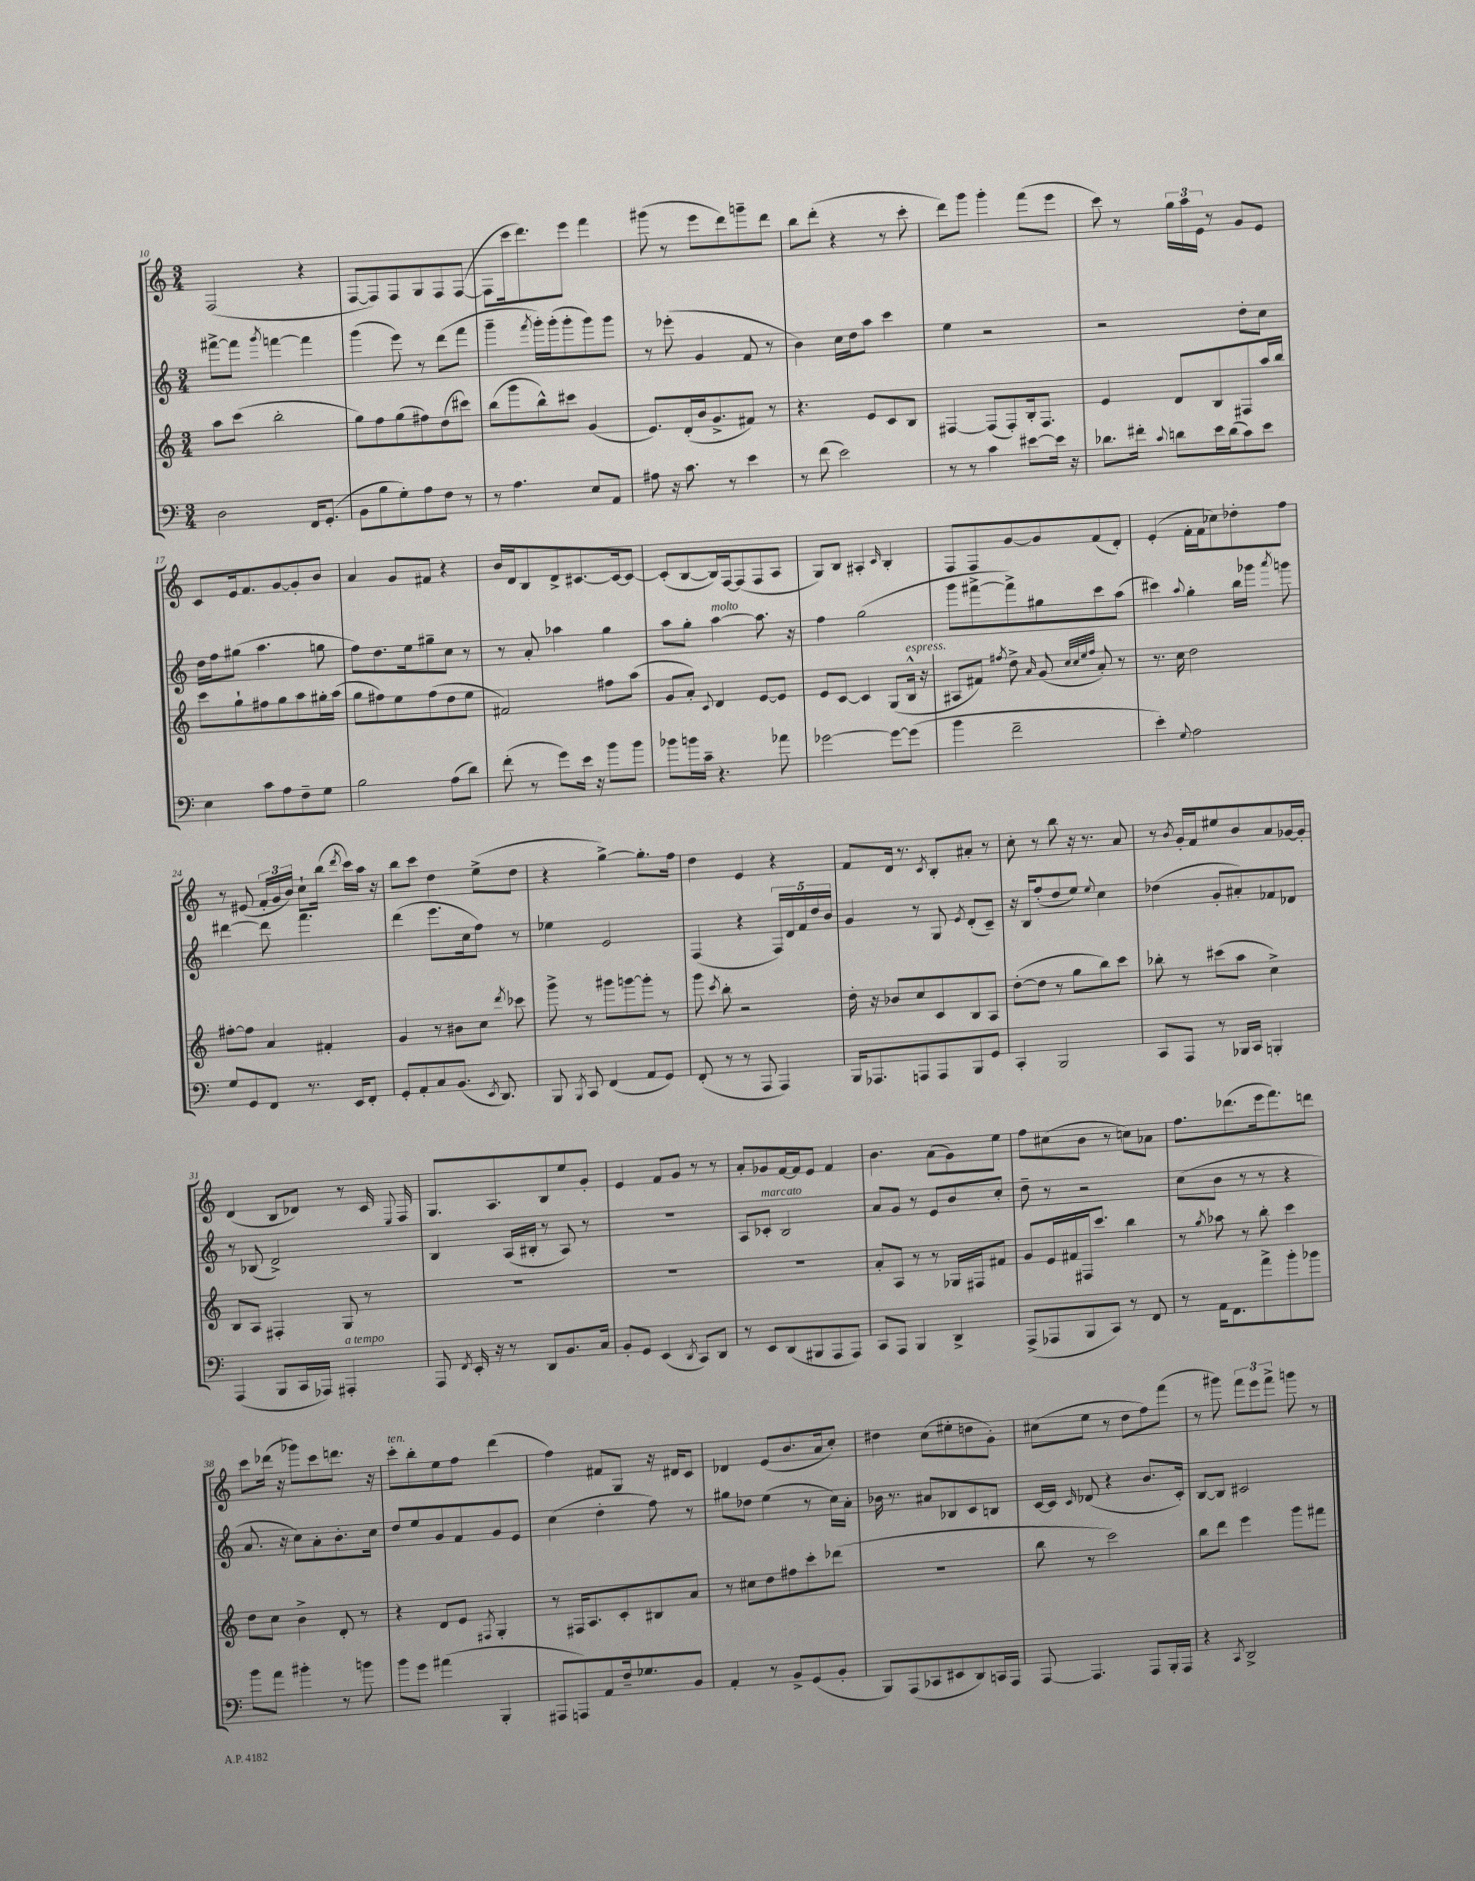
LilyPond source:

<<
\new StaffGroup <<
\new Staff = "s0" {
    \clef treble \key c \major \numericTimeSignature \time 3/4
    \autoBeamOff f2( r4 |
    f8[~ f8) f8 g8 f8 f8]~( |
    f8[ c'''16 d'''8.) e'''8] f'''4 |
    gis'''8( r8 e'''8[ d'''8) g'''8-- d'''8] |
    b''8[ d'''8]-.( r4 r8 c'''8-. |
    d'''8[) g'''8] g'''4-. f'''8[( e'''8] |
    c'''8) r8 \tuplet 3/2 { g''16[ a''16 e'16] } r8 g'8[ e'8] |
    c'8[ e'16 f'8. g'8~ g'8-. b'8] |
    a'4 g'8[ fis'8] r4 |
    b'16[ d'16 b8 d'8-> cis'8.~ cis'16~ cis'8]~ |
    cis'8[-.( b8~ b16) f16~ f8( f8 a8] |
    g8[) b8] ais4-. \grace { c'16 } b4-. |
    f8[ f8 g'8~ g'8 f'8( d'8]-.) |
    e'4-.( f'16[-. f'16 ces''8) des''8-. f''8] |
    r8 eis'8( \tuplet 3/2 { f'16[-. g'16 b'16]) } c''8[-! b''16]( \acciaccatura { d'''8 } c'''16[) a''16] r16 |
    b''8[ c'''8] d''4 e''8[->( d''8] |
    r4 g''4~->) g''8.[-. f''16] |
    d''4 e'4 r4 |
    f'8[ d'16] r8. \acciaccatura { c'8 } b8[-. ais'8]-. r8 |
    c''8-. r8 b''8 r16 r8. a'8 |
    r8 \acciaccatura { b'8 } g'16[-. f'16 eis''8 b'8 a'8 ges'16~ ges'16]-. |
    d'4( b8[ des'8]) r8 c'16 \appoggiatura { e8 } f16 |
    g8.[ a8. b8 e''8 g'8]-. |
    e'4 f'8[ g'8] r8 r8 |
    a'8[-. ges'8 f'16~ f'16 e'8] f'4 |
    b'4. a'8[( g'8) e''8] |
    f''8[ cis''8( b'8] r8 c''8[) aes'8] |
    f''8.[ des'''8.( e'''16 f'''8.) d'''8] |
    c'''8[ des'''16]( r16 ges'''8[) c'''8 d'''8.] r16 |
    c'''8[-.^\markup { \italic "ten." } b''8-. e''8 f''8] d'''4( |
    f''4) fis'8[ g8] r16 dis'16[ c'8] |
    des'4 e'8[( b'8. a'16 c''8]-.) |
    dis''4 c''8[( eis''8-. d''8 g'8]-.) |
    cis''8[( e''8] r8 d''8[ f''8) f'''8]( |
    r8 gis'''8) \tuplet 3/2 { f'''8[ e'''8 f'''8]-> } g'''8 r8 \bar "|." |
}
\new Staff = "s1" {
    \clef treble \key c \major \numericTimeSignature \time 3/4
    \autoBeamOff fis'''8[~-> fis'''8] \acciaccatura { g'''8 } f'''4~ f'''4 |
    g'''4( e'''8) r8 d'''8[( f'''8] |
    g'''4-- \acciaccatura { f'''8 } g'''16[-.) g'''16-.( g'''8-. g'''8) g'''8] |
    r8 ees'''8-.( g'4 f'8 r8 |
    b'4) c''16[ d''16 a''8] c'''4 |
    e''4 r2 |
    r2 d''8[-. c''8] |
    d''16[ f''16 gis''8]( a''4. g''8 |
    f''8[) d''8. e''16 gis''8-- c''8] r8 |
    r8 a'8-. aes''4 g''4 |
    a''8[ g''8]-. a''4~^\markup { \italic "molto" } a''8. r16 |
    f''4 g''2( |
    g'''8[ fis'''8~-> fis'''8->) gis''8 c'''8 a''8]( |
    cis'''4) \appoggiatura { a''8 } g''4-. b''16[ ges'''16] \acciaccatura { a'''8 } g'''8 |
    dis'''4~ dis'''8 f'''4. |
    d'''4( e'''8.[ c''16 f''8]) r8 |
    ees''4 e'2 |
    f4( r4 \tuplet 5/4 { f16[) d'16 f'16 d''16 b'16] } |
    g'4 r8 g8 \acciaccatura { e'8 } d'8[-.( c'8]--) |
    r16 b16[ f''8-.( d''8 e''8]) \appoggiatura { e''8 } c''4 |
    des''4( g'8[-. ais'8-.) fes'8 des'8] |
    r8 bes8( d'2->) |
    b4 a16[( bis16]-. r8 a8) r8 |
    R2. |
    a8[ ces'8]-.^\markup { \italic "marcato" } b2 |
    a'8[ g'8] r8 e'8[ b'8 c''8]-. |
    d''8-- r8 r2 |
    c''8[( b'8] r8 r8 r4 |
    a'8. r16 c''8[) a'8-. b'8.-. c''16] |
    d''8[ e''8 g'8 f'8 g'8 e'8] |
    c''4( d''4-. f''8) r8 |
    gis''8[ des''8] e''4( r8 c''16[) a'16]-. |
    bes'16 r8. ais'8[ bes8 c'8 b8] |
    c'16[~ c'16] \grace { c'16 } des'8( r4 b'8.[ c'16]-.) |
    b8[~ b8] cis'2 \bar "|." |
}
\new Staff = "s2" {
    \clef treble \key c \major \numericTimeSignature \time 3/4
    \autoBeamOff a''8[ c'''8]( b''2-. |
    g''8[) f''8 g''8( fis''8) d''8( cis'''8]) |
    b''8[( g'''8 b''8-^) cis'''8] g'4( |
    e'8.[) d'16-.( b'16 g'8.-> fis'8]) r8 |
    r4. e'8[ c'8 b8] |
    fis4~ fis8[( fis8-.) b16-. fis8.] |
    e'4 d'8[ b8 fis8 a''16 b''16] |
    c'''8[ g''8-! fis''8 g''8 a''8 gis''16-. a''16]( |
    g''8[ fis''8) e''8 fis''8( d''8 e''8] |
    fis'2) fis''8[ a''8]( |
    g'8[ a'8]-.) \appoggiatura { c'8 } d'4 e'8[~ e'8] |
    e'8[ c'8]~ c'4 g8[( b16]-^^\markup { \italic "espress." } r16 |
    ais8[ fis'8]) \acciaccatura { fis''8 } d''8-> \grace { a'16 } g'8( \grace { c''32[ c''32 e''32 fis''32] } a'8-.) r8 |
    r8. c''16 d''2 |
    fis''8[~-. fis''8] a'4 fis'4-. |
    g'4 r8 bis'8[ c''8] \acciaccatura { d'''8 } ces'''8 |
    g'''8-> r8 gis'''8[ g'''8~ g'''8]-. r8 |
    g'''8 \acciaccatura { c'''8 } b''8-. r2 |
    d''16-. r16 bes'8[ c''8 c'8 b8 a8] |
    d''8[~-.( d''8] r8 g''8[ b''8) c'''8] |
    bes''8-. r8 cis'''8[( a''8] c''4->) |
    b8[ a8] fis4-. g8 r8 |
    R2. |
    R2. |
    R2. |
    a'8[-. a8] r8 r8 ges16[ fis16 fis'8] |
    g'8[ e'16 fis'16 fis16 c'''8.] b''4 |
    r8 \acciaccatura { g''8 } aes''8 r8 b''8-. c'''4 |
    d''8[ c''8] b'4-> d'8-. r8 |
    r4 d'8[ e'8] \acciaccatura { fis8 } g4-. |
    r8 fis16[ a8. c'8-. bis8 a'8] |
    r8 cis''8[ d''8 fis''8 c'''8-. des'''8]( |
    R2. |
    b''8 r8 c'''2) |
    b''8[ d'''8] e'''4 g'''8[ fis'''8] \bar "|." |
}
\new Staff = "s3" {
    \clef bass \key c \major \numericTimeSignature \time 3/4
    \autoBeamOff d2 f,16[ g,8.]-.( |
    b,8[ b8 g8-.) a8 f8] r8 |
    r8 a4. e8[ a,8] |
    ais8 r16 c'8. r8 e'4 |
    r8 f'8( e'2) |
    r8 r8 c'4 eis'8[~ eis'16] r16 |
    des'8.[ fis'16]-. \appoggiatura { c'8 } d'8[ e'16 d'16( c'8) e'8] |
    e4 c'8[ a8 f8-- g8] |
    b2 a8[( d'8]) |
    f'8-.( r8 g'8[) e'16] r16 b'8[ b'8] |
    bes'8[ b'16 c'16]-- r4. aes'8 |
    ges'2~ ges'8[~ ges'8]( |
    b'4 f'2-- |
    e'4-.) \appoggiatura { g8 } a2 |
    g8[ g,8 f,8] r8. e,16[ f,8]-. |
    g,8[-. a,8-. c8 b,8.]( \acciaccatura { e,8 } d,8.) |
    b,,8 \acciaccatura { b,,8 } c,8 f,4( a,8[ g,8]) |
    f,8-.( r8 r8 a,,8 a,,4) |
    b,,16[ aes,,8. a,,8 a,,8 b,,8 g,8] |
    c,4-. b,,2 |
    c,8[ a,,8] r8 bes,,16[ c,16] b,,4-. |
    a,,4( b,,8[ c,16 aes,,16]) ais,,4-.^\markup { \italic "a tempo" } |
    a,,8 \acciaccatura { f,8 } e,16-. r16 r8 d,8[ b,8. c16] |
    b,8[-. g,8] e,4( \acciaccatura { d,8 } c,8[) d,8] |
    r8 e,8[ d,8( bis,,8 a,,8 a,,8]) |
    c,8[ a,,8] b,,4 d,4-> |
    a,,8[->( aes,,8 b,,8 c,8]) r8 f,8 |
    r8 a,16[ f,8. a'8-> b'8-. bes'8] |
    b'8[ a'8] bis'4-. r8 b'8 |
    b'8[ g'8] ais'4( b,,4-. |
    ais,,8[ a,,8) a,8 f16-- ges8. b,8] |
    a,4-. r8 b,8[-> g,8( b,8]-. |
    b,,8[) a,,8( ces,8 eis,8 d,8) c,16 a,,16] |
    a,,8~ a,,4. a,,8[ b,,16-. a,,16] |
    r4 \acciaccatura { c,8 } d,2-> \bar "|." |
}
>>
>>
\layout { \context { \Score currentBarNumber = #10 } }
